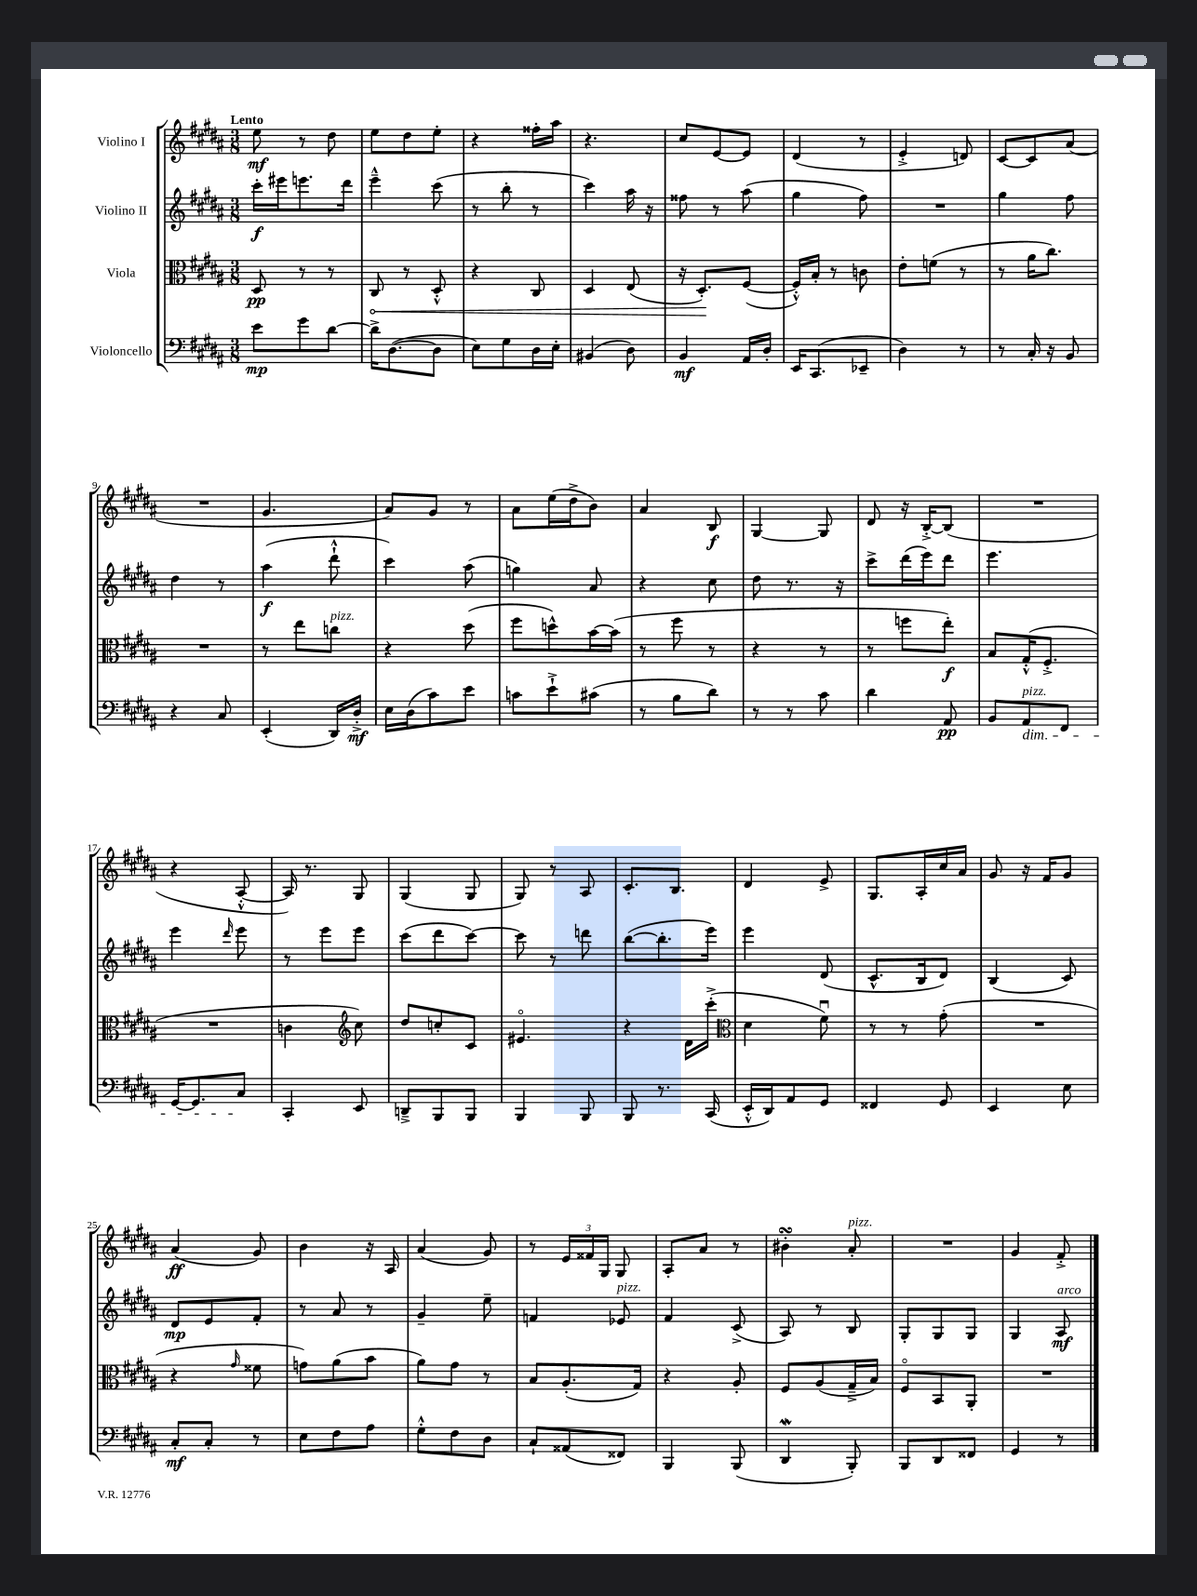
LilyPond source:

<<
\new StaffGroup <<
\new Staff = "s0" \with { instrumentName = "Violino I" } {
    \clef treble \key b \major \numericTimeSignature \time 3/8 \tempo "Lento"
    \autoBeamOff e''8\mf r8 dis''8 |
    e''8[ dis''8 e''8]-. |
    r4 fisis''16[-. ais''16] |
    r4. |
    cis''8[ e'8~ e'8] |
    dis'4( r8 |
    e'4-.-> d'8) |
    cis'8[~ cis'8 ais'8]( |
    R4. |
    gis'4. |
    ais'8[) gis'8] r8 |
    ais'8[ e''16( dis''16-> b'8]) |
    ais'4 b8\f |
    gis4~ gis8 |
    dis'8 r16 b16[~-.-> b8]( |
    R4. |
    r4 ais8~-.-^ |
    ais16) r8. gis8 |
    gis4( gis8 |
    gis8) r8 ais8 |
    cis'8.[-. b8.] |
    dis'4 e'8-> |
    gis8.[ ais16-. cis''16 ais'16] |
    gis'8 r16 fis'16[ gis'8] |
    ais'4\ff( gis'8) |
    b'4 r16 ais16 |
    ais'4( gis'8) |
    r8 \tuplet 3/2 { e'16[ fisis'16 gis16] } gis8 |
    ais8[-. ais'8] r8 |
    bis'4-.\turn ais'8-.^\markup { \italic "pizz." } |
    R4. |
    gis'4 fis'8-.-> \bar "|." |
}
\new Staff = "s1" \with { instrumentName = "Violino II" } {
    \clef treble \key b \major \numericTimeSignature \time 3/8
    \autoBeamOff cis'''16[-.\f eis'''16 e'''8. dis'''16] |
    e'''4---^ cis'''8( |
    r8 b''8-. r8 |
    cis'''4) ais''16 r16 |
    fisis''8 r8 ais''8( |
    gis''4 fis''8) |
    R4. |
    gis''4 fis''8 |
    dis''4 r8 |
    ais''4\f( dis'''8-!-^ |
    cis'''4) ais''8( |
    g''4) ais'8 |
    r4 cis''8 |
    dis''8 r8. r16 |
    cis'''8[-> dis'''16( e'''16) dis'''8] |
    e'''4. |
    e'''4 \grace { dis'''16 } e'''8 |
    r8 e'''8[ e'''8] |
    cis'''8[( dis'''8 cis'''8]~) |
    cis'''8 r8 d'''8 |
    b''8[~( b''8.-. e'''16]) |
    e'''4 dis'8( |
    cis'8.[-^ b16 dis'8]) |
    b4( cis'8) |
    dis'8[\mp e'8 fis'8]-. |
    r8 ais'8 r8 |
    gis'4-- e''8-- |
    f'4 ees'8^\markup { \italic "pizz." } |
    fis'4 cis'8->( |
    ais8) r8 b8 |
    gis8[-. gis8 gis8] |
    gis4 ais8\mf^\markup { \italic "arco" } \bar "|." |
}
\new Staff = "s2" \with { instrumentName = "Viola" } {
    \clef alto \key b \major \numericTimeSignature \time 3/8
    \autoBeamOff dis8\pp r8 r8 |
    \once \override Hairpin.circled-tip = ##t cis8\< r8 dis8-.-^ |
    r4 cis8 |
    dis4 e8( |
    r16 dis8.[-.\!) fis8]~( |
    fis16[-.-^) b16]-. r8 c'8 |
    e'8[-. f'8]( r8 |
    r8 ais'16[ cis''8.]) |
    R4. |
    r8 e''8[ c''8]^\markup { \italic "pizz." } |
    r4 dis''8( |
    fis''8[ d''8-^) b'16~ b'16]( |
    r8 fis''8 r8 |
    r4 r8 |
    r8 f''8[ e''8]-.\f) |
    b8[ gis16-.-^( fis8.]-.-> |
    R4. |
    c'4 \clef treble cis''8) |
    dis''8[ c''8-. cis'8] |
    eis'4.\flageolet |
    r4 dis'16[ cis'''16]-.->( |
    \clef alto dis'4 fis'8\downbow) |
    r8 r8 gis'8-.( |
    R4. |
    r4 \grace { gis'16 } fisis'8 |
    g'8[) ais'8( b'8] |
    ais'8[) gis'8] r8 |
    b8[ ais8.-.( gis16]) |
    r4 ais8-. |
    fis8[ ais8( gis16---> b16]) |
    fis8[\flageolet b,8 ais,8]-. |
    R4. \bar "|." |
}
\new Staff = "s3" \with { instrumentName = "Violoncello" } {
    \clef bass \key b \major \numericTimeSignature \time 3/8
    \autoBeamOff e'8[\mp gis'8 dis'8]~ |
    dis'16[-> dis8.~( dis8] |
    e8[) gis8 dis16 e16]-. |
    bis,4( dis8) |
    b,4\mf ais,16[ dis16]-. |
    e,16[ cis,8.( ees,8]-- |
    dis4) r8 |
    r8 cis16-. r16 b,8 |
    r4 cis8 |
    e,4-.( dis,16[) dis16]-.->\mf |
    e16[ dis16( cis'8) e'8] |
    c'8[ e'8-!-> cis'8]( |
    r8 b8[ dis'8]) |
    r8 r8 cis'8 |
    dis'4 ais,8\pp |
    b,8[ ais,8\dim^\markup { \italic "pizz." } fis,8] |
    gis,16[~ gis,8. cis8]\! |
    cis,4-. e,8 |
    d,8[---> b,,8 b,,8] |
    b,,4 b,,8 |
    b,,8 r8. cis,16( |
    e,16[-.-^ dis,16) ais,8 gis,8] |
    fisis,4 gis,8 |
    e,4 e8 |
    cis8[-.\mf cis8]-. r8 |
    e8[ fis8 ais8] |
    gis8[-.-^ fis8 dis8] |
    cis8[-! aisis,8( fisis,8]) |
    b,,4 b,,8( |
    dis,4\mordent b,,8-.) |
    b,,8[ dis,8 fisis,8] |
    gis,4 r8 \bar "|." |
}
>>
>>
